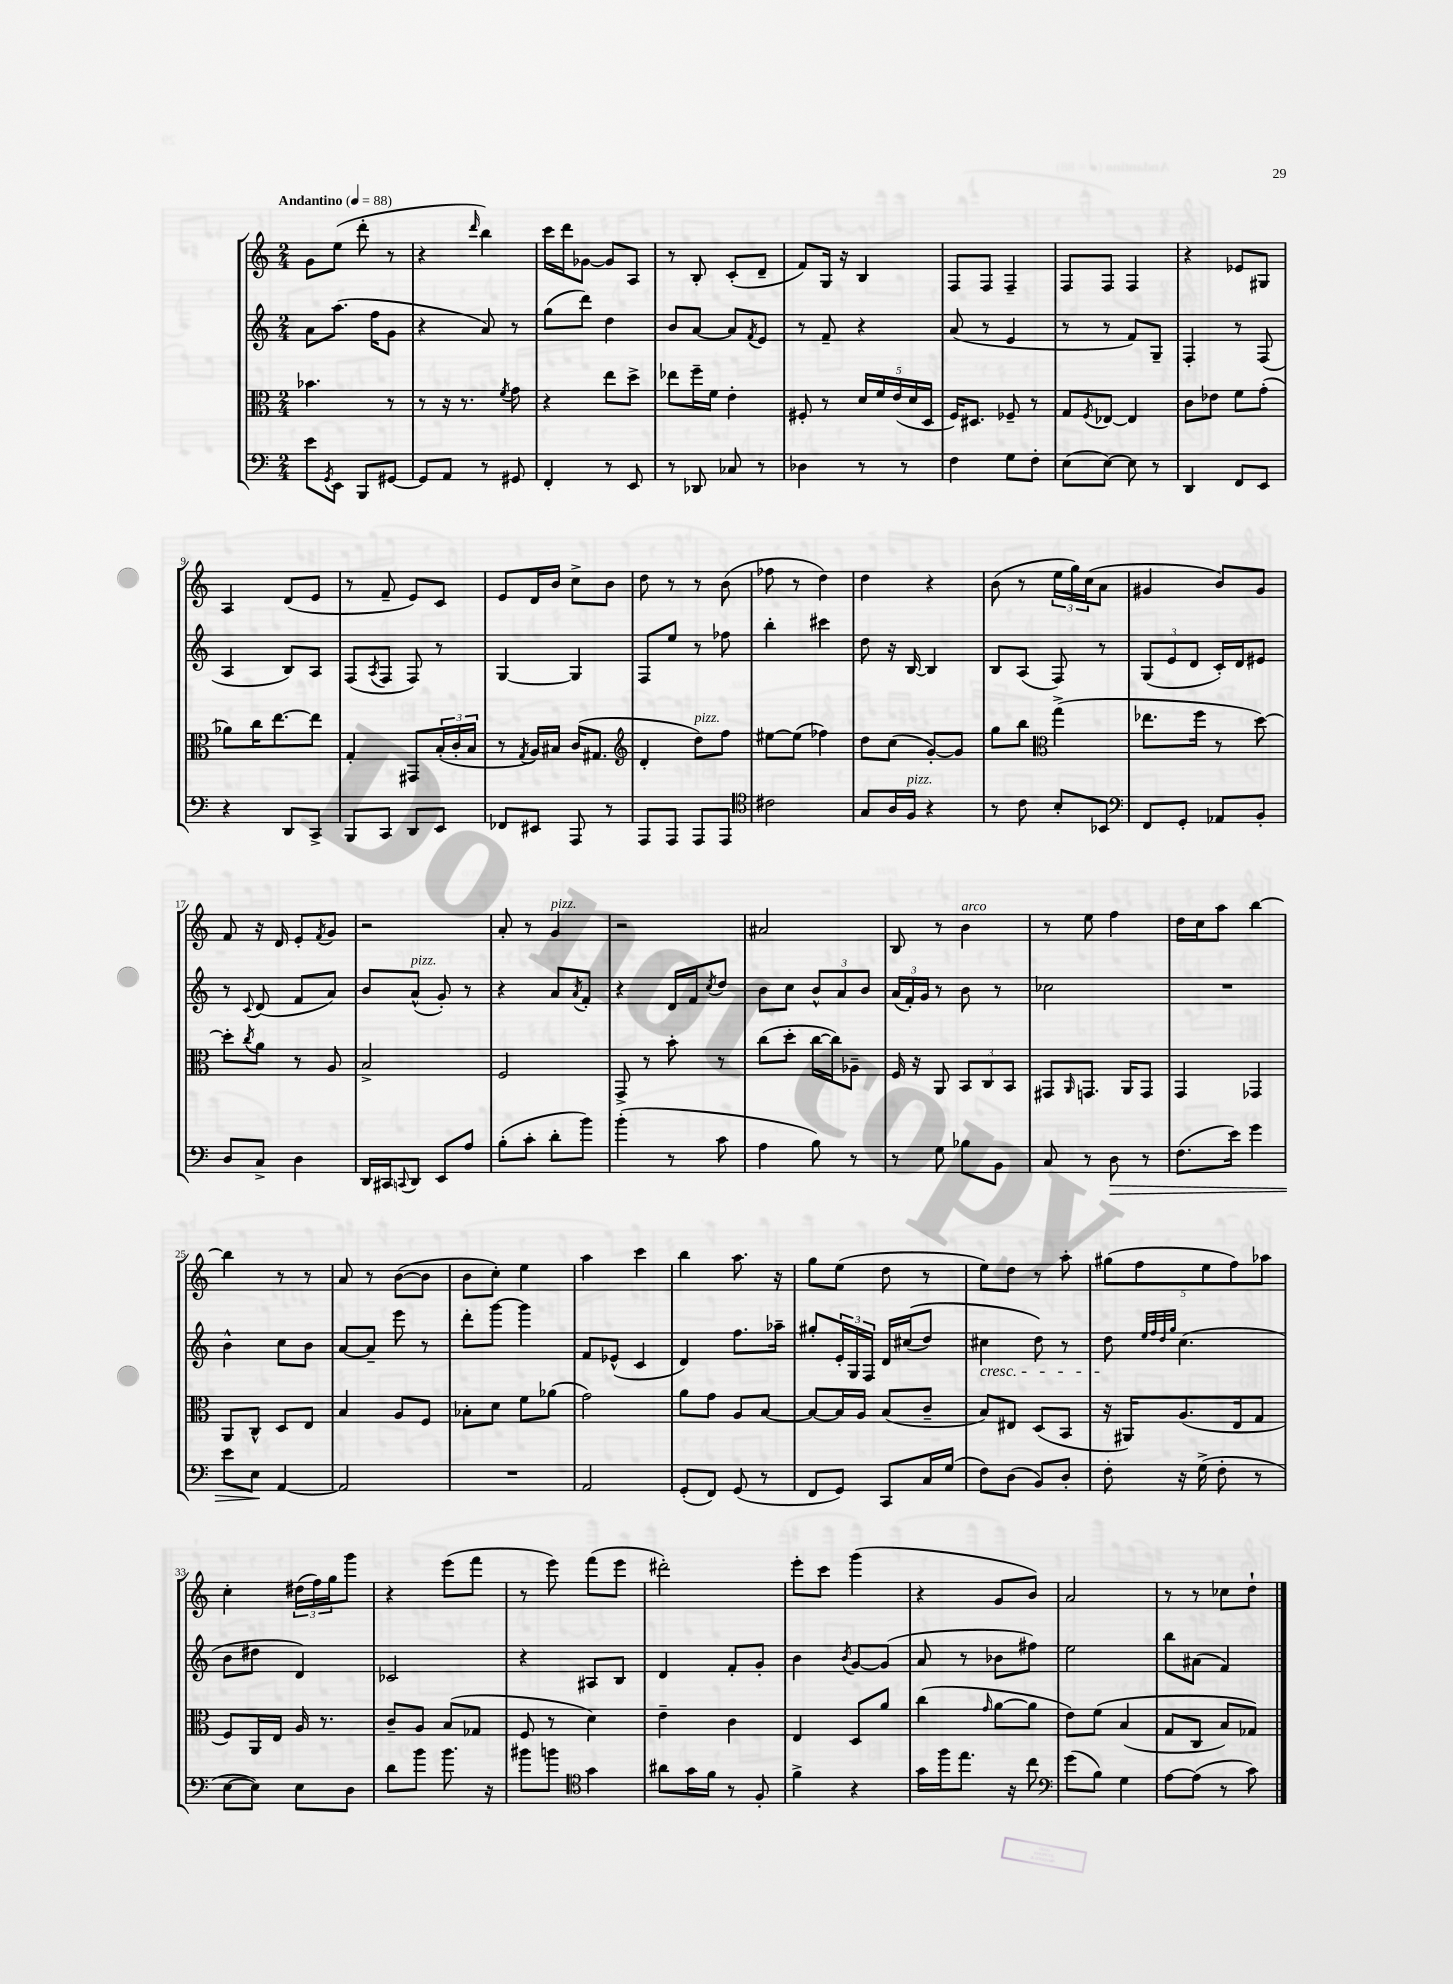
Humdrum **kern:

**kern	**dynam	**kern	**kern	**kern
*part4	*part4	*part3	*part2	*part1
*staff4	*staff4	*staff3	*staff2	*staff1
*clefF4	*	*clefC3	*clefG2	*clefG2
*k[]	*	*k[]	*k[]	*k[]
*M2/4	*	*M2/4	*M2/4	*M2/4
*MM88	*	*MM88	*MM88	*MM88
=1	=1	=1	=1	=1
!	!	!	!	!LO:TX:a:B:t=Andantino
8e\L	.	4.b-X\	8a\L	8g\L
8qGG/	.	.	.	.
8EE\J	.	.	(8.aa\J	(8ee\J
8BBB/L	.	.	.	8ddd'\
.	.	.	16ff\KL	.
[8GG#X/J	.	8r	8g\J	8r
=2	=2	=2	=2	=2
8GG#/L]	.	8r	4r	4r
8AA/J	.	16r	.	.
.	.	8.r	.	.
.	.	.	.	16qqddd/
8r	.	.	8a/)	4bb\)
.	.	8qf/	.	.
8GG#X/	.	8g\	8r	.
=3	=3	=3	=3	=3
4FF'/	.	4r	(8gg\L	16ccc\LL
.	.	.	.	16ddd\J
.	.	.	8ddd\J)	[8g-X\J
8r	.	8ee\L	4dd\	8g-/L]
8EE/	.	8dd^\J	.	8A/J
=4	=4	=4	=4	=4
8r	.	8ee-X\L	8b/L	8r
8DD-X/	.	16ff~\L	[8a/J	8B'/
.	.	16f\JJ	.	.
8C-X/	.	4e'\	8a/L]	(8c'/L
.	.	.	8qf/	.
8r	.	.	8e/J	8d~/J
=5	=5	=5	=5	=5
4D-X\	.	8F#X'/	8r	8f/L)
.	.	8r	8f~/	16G/Jk
.	.	.	.	16r
8r	.	20d/LL	4r	4B/
.	.	20f/	.	.
.	.	(20e/	.	.
8r	.	.	.	.
.	.	20d/	.	.
.	.	20D/JJ	.	.
=6	=6	=6	=6	=6
4F\	.	16F/KL)	(8a/	8F/L
.	.	8.D#X/J	.	.
.	.	.	8r	8F/J
8G\L	.	8F-X~/	4e/	4F~/
8F'\J	.	8r	.	.
=7	=7	=7	=7	=7
(8E\L	.	8G/L	8r	8F/L
.	.	8qF/	.	.
[8E\J)	.	[8E-X/J	8r	8F/J
8E\]	.	4E-/]	8f/L)	4F/
8r	.	.	8G~/J	.
=8	=8	=8	=8	=8
4DD/	.	8c\L	4F'/	4r
.	.	8e-X\J	.	.
8FF/L	.	8f\L	8r	8e-X/L
8EE/J	.	(8g'\J	(8F/	8G#X/J
!!LO:LB:g=z
=9	=9	=9	=9	=9
4r	.	8a-X\L)	4A/	4A/
.	.	16cc\K	.	.
.	.	[8.ee\	.	.
8DD/L	.	.	8B/L)	(8d/L
8CC^/J	.	8ee\J]	8A/J	8e/J
=10	=10	=10	=10	=10
8BBB/L	.	4G'/	(8F/L	8r
.	.	.	8qA/	.
8CC/J	.	.	8F/J	8f~/
8DD/L	.	8GG#X/L	8F/)	8e/L)
8EE/J	.	(24B'/L	8r	8c/J
.	.	24c'/	.	.
.	.	24B/JJ	.	.
=11	=11	=11	=11	=11
8FF-X/L	.	8r	[4G/	8e/L
.	.	8qG/	.	.
8EE#X/J	.	16A/LL)	.	16d/L
.	.	16B#X/JJ	.	16b/JJ
8AAA/	.	(16c/KL	4G/]	8cc^\L
.	.	8.G#X/J	.	.
8r	.	.	.	8b\J
=12	=12	=12	=12	=12
*	*	*clefG2	*	*
8AAA/L	.	4d'/	8F/L	8dd\
8AAA/J	.	.	8ee/J	8r
!	!	!LO:TX:a:i:t=pizz.	!	!
8AAA/L	.	8dd\L)	8r	8r
8AAA/J	.	8ff\J	8ff-X\	(8b\
=13	=13	=13	=13	=13
*clefC4	*	*	*	*
2c#X\	.	[8ee#X\L	4bb'\	8ff-X\
.	.	(8ee#\J]	.	8r
.	.	4ff-X\)	4ccc#X\	4dd\)
=14	=14	=14	=14	=14
8G/L	.	8dd\L	8dd\	4dd\
16A/L	.	(8cc\J	16r	.
!LO:TX:a:i:t=pizz.	!	!	!	!
16F/JJ	.	.	[16B/	.
4r	.	[8g'/L)	4B/]	4r
.	.	8g/J]	.	.
=15	=15	=15	=15	=15
8r	.	8gg\L	8B/L	(8b\
8c\	.	8bb\J	(8A/J	8r
*	*	*clefC3	*	*
8B'/L	.	(4gg^\	8F/)	24ee\LL
.	.	.	.	24gg\)
.	.	.	.	(24cc\J
8BB-X/J	.	.	8r	8a\J
=16	=16	=16	=16	=16
*clefF4	*	*	*	*
8FF/L	.	8.ee-X\L	(12G/L	4g#X/
.	.	.	12e/	.
8GG'/J	.	.	.	.
.	.	.	12d/J	.
.	.	16ff\Jk	.	.
8AA-X/L	.	8r	16c'/LL)	8b/L)
.	.	.	16d/J	.
8BB'/J	.	[8dd\)	8e#X/J	8g#/J
!!LO:LB:g=z
=17	=17	=17	=17	=17
8D/L	.	8dd'\L]	8r	8f/
.	.	8qcc/	8qqc/	.
8C^/J	.	8a\J	(8d/	16r
.	.	.	.	16d/
4D\	.	8r	8f/L	8e'/L
.	.	.	.	8qf/
.	.	8A/	8a/J)	8g/J
=18	=18	=18	=18	=18
16DD/LL	.	2B^/	8b/L	2r
16CC#X/J	.	.	.	.
8qqCCn/	.	.	.	.
!	!	!	!LO:TX:a:i:t=pizz.	!
8DD/J	.	.	(8a^^/J	.
8EE/L	.	.	8g'/)	.
8A/J	.	.	8r	.
=19	=19	=19	=19	=19
(8B'\L	.	2F/	4r	8a'/
8c'\J	.	.	.	8r
!	!	!	!	!LO:TX:a:i:t=pizz.
8d'\L	.	.	8a/L	4g/
.	.	.	8qa/	.
8b\J)	.	.	8f'/J	.
=20	=20	=20	=20	=20
(4b'\	.	8GG^/	4r	2r
.	.	8r	.	.
8r	.	8b'\	16d/LL	.
.	.	.	16f/J	.
.	.	.	8qcc/	.
8c\	.	8r	8dd/J	.
=21	=21	=21	=21	=21
4A\	.	(8cc\L	8b\L	2a#X/
.	.	8dd'\J	8cc\J	.
8B\)	.	[16cc\LL	12b^^/L	.
.	.	16cc\J])	.	.
.	.	.	12a/	.
8r	.	8A-X~\J	.	.
.	.	.	12b/J	.
=22	=22	=22	=22	=22
8r	.	16F/	(24a/LL	8B/
.	.	.	24f'/)	.
.	.	16r	.	.
.	.	.	24g/JJ	.
8G\	.	8AA/	8r	8r
!	!	!	!	!LO:TX:a:i:t=arco
8B-X\L	.	12BB/L	8b\	4b\
.	.	12C/	.	.
8BB\J	.	.	8r	.
.	.	12BB/J	.	.
=23	=23	=23	=23	=23
8C/	.	8GG#X/L	2cc-X\	8r
.	.	16qqAA/	.	.
8r	.	8.GGn/J	.	8ee\
!	!LO:HP:b	!	!	!
8D\	>	.	.	4ff\
.	.	16AA/KL	.	.
8r	.	8GG/J	.	.
=24	=24	=24	=24	=24
(8.F\L	.	4GG/	2r	16dd\LL
.	.	.	.	16cc\J
.	.	.	.	8aa\J
16e\Jk)	.	.	.	.
4g\	.	4GG-X/	.	[4bb\
!!LO:LB:g=z
=25	=25	=25	=25	=25
8e\L	.	8AA/L	4b^^\	4bb\]
8E\J	.	8C^^/J	.	.
[4AA/	]	8D/L	8cc\L	8r
.	.	8E/J	8b\J	8r
=26	=26	=26	=26	=26
2AA/]	.	4B/	[8a/L	8a/
.	.	.	8a~/J]	8r
.	.	8A/L	8eee\	([8b\L
.	.	8F/J	8r	8b\J]
=27	=27	=27	=27	=27
2r	.	8B-X'\L	8ddd'\L	8b\L
.	.	8d\J	[8ggg\J	8cc'\J)
.	.	8f\L	4ggg\]	4ee\
.	.	(8a-X\J	.	.
=28	=28	=28	=28	=28
2AA/	.	2g\)	8f/L	4aa\
.	.	.	(8e-X^^/J	.
.	.	.	4c/	4ccc\
=29	=29	=29	=29	=29
(8GG'/L	.	8a\L	4d/)	4bb\
8FF/J)	.	8g\J	.	.
(8GG/	.	8A/L	8.ff\L	8.aa\
8r	.	[8B/J	.	.
.	.	.	16aa-X~\Jk	16r
=30	=30	=30	=30	=30
8FF/L	.	8B/L_	8gg#X'/L	8gg\L
8GG/J)	.	16B/L]	24e'/L	(8ee\J
.	.	.	24G/	.
.	.	16A/JJ	.	.
.	.	.	24F/JJ	.
8CC/L	.	(8B/L	16d/LL	8dd\
.	.	.	((16cc#X/J	.
16C/L	.	8c~/J	8dd/J)	8r
(16G/JJ	.	.	.	.
=31	=31	=31	=31	=31
!	!	!	!LO:TX:b:i:t=cresc.	!
8F\L)	.	8B/L)	4cc#X\	8ee\L)
(8D\J	.	8E#X/J	.	8dd\J
8BB/L)	.	(8D/L	8dd\)	8r
8D'/J	.	8BB/J	8r	8aa'\
=32	=32	=32	=32	=32
8F'\	.	16r	8dd\	(10gg#X\L
.	.	16AA#X/KL)	.	.
.	.	.	.	10ff\
.	.	.	32qqee/LLL	.
.	.	.	32qqff/	.
.	.	.	32qqdd/	.
.	.	.	32qqgg/JJJ	.
16r	.	(8.A/	(4.cc\	.
(16G^\	.	.	.	.
.	.	.	.	10ee\
8F'\	.	.	.	.
.	.	.	.	10ff\)
.	.	16E/k	.	.
8r	.	8G/J	.	.
.	.	.	.	10aa-X\J
!!LO:LB:g=z
=33	=33	=33	=33	=33
[8E\L	.	8F/L)	8b\L	4cc'\
8E\J])	.	16AA/L	8dd#X\J	.
.	.	16E/JJ	.	.
8E\L	.	16A/	4d/)	(24dd#X\LL
.	.	.	.	24ff\)
.	.	8.r	.	.
.	.	.	.	24gg\J
8D\J	.	.	.	8ggg\J
=34	=34	=34	=34	=34
8d\L	.	8c~/L	2c-X/	4r
8b\J	.	8A/J	.	.
8.b\	.	(8B/L	.	(8eee\L
.	.	8G-X/J	.	8fff\J
16r	.	.	.	.
=35	=35	=35	=35	=35
8b#X\L	.	8F/	4r	8r
8bn\J	.	8r	.	8eee\)
*clefC4	*	*	*	*
4g\	.	4d\)	8A#X/L	(8fff\L
.	.	.	8B/J	8eee\J
=36	=36	=36	=36	=36
8a#X\L	.	4e~\	4d/	2ddd#X'\)
16g\L	.	.	.	.
16f\JJ	.	.	.	.
8r	.	4c\	8f'/L	.
8F'/	.	.	8g'/J	.
=37	=37	=37	=37	=37
4f^\	.	4E/	4b\	8eee'\L
.	.	.	.	8ccc\J
.	.	.	8qb/	.
4r	.	8D/L	[8g/L	(4ggg\
.	.	8a/J	(8g/J]	.
=38	=38	=38	=38	=38
16g\LL	.	(4cc\	8a/	4r
16ff\J	.	.	.	.
8.ee\J	.	.	8r	.
.	.	16qqg/	.	.
.	.	[8a\L	8b-X\L	8g/L
16r	.	.	.	.
8cc\	.	8a\J]	8ff#X\J)	8b/J)
=39	=39	=39	=39	=39
*clefF4	*	*	*	*
(8g\L	.	8e\L)	2ee\	2a/
8B\J)	.	(8f\J	.	.
4G\	.	(4B/	.	.
=40	=40	=40	=40	=40
[8A\L	.	8G/L	8bb\L	8r
(8A\J]	.	8C/J	(8a#X\J	8r
8r	.	8B/L)	4f/)	8cc-X\L
8c\)	.	8G-X/J)	.	8dd`\J
==	==	==	==	==
*-	*-	*-	*-	*-
